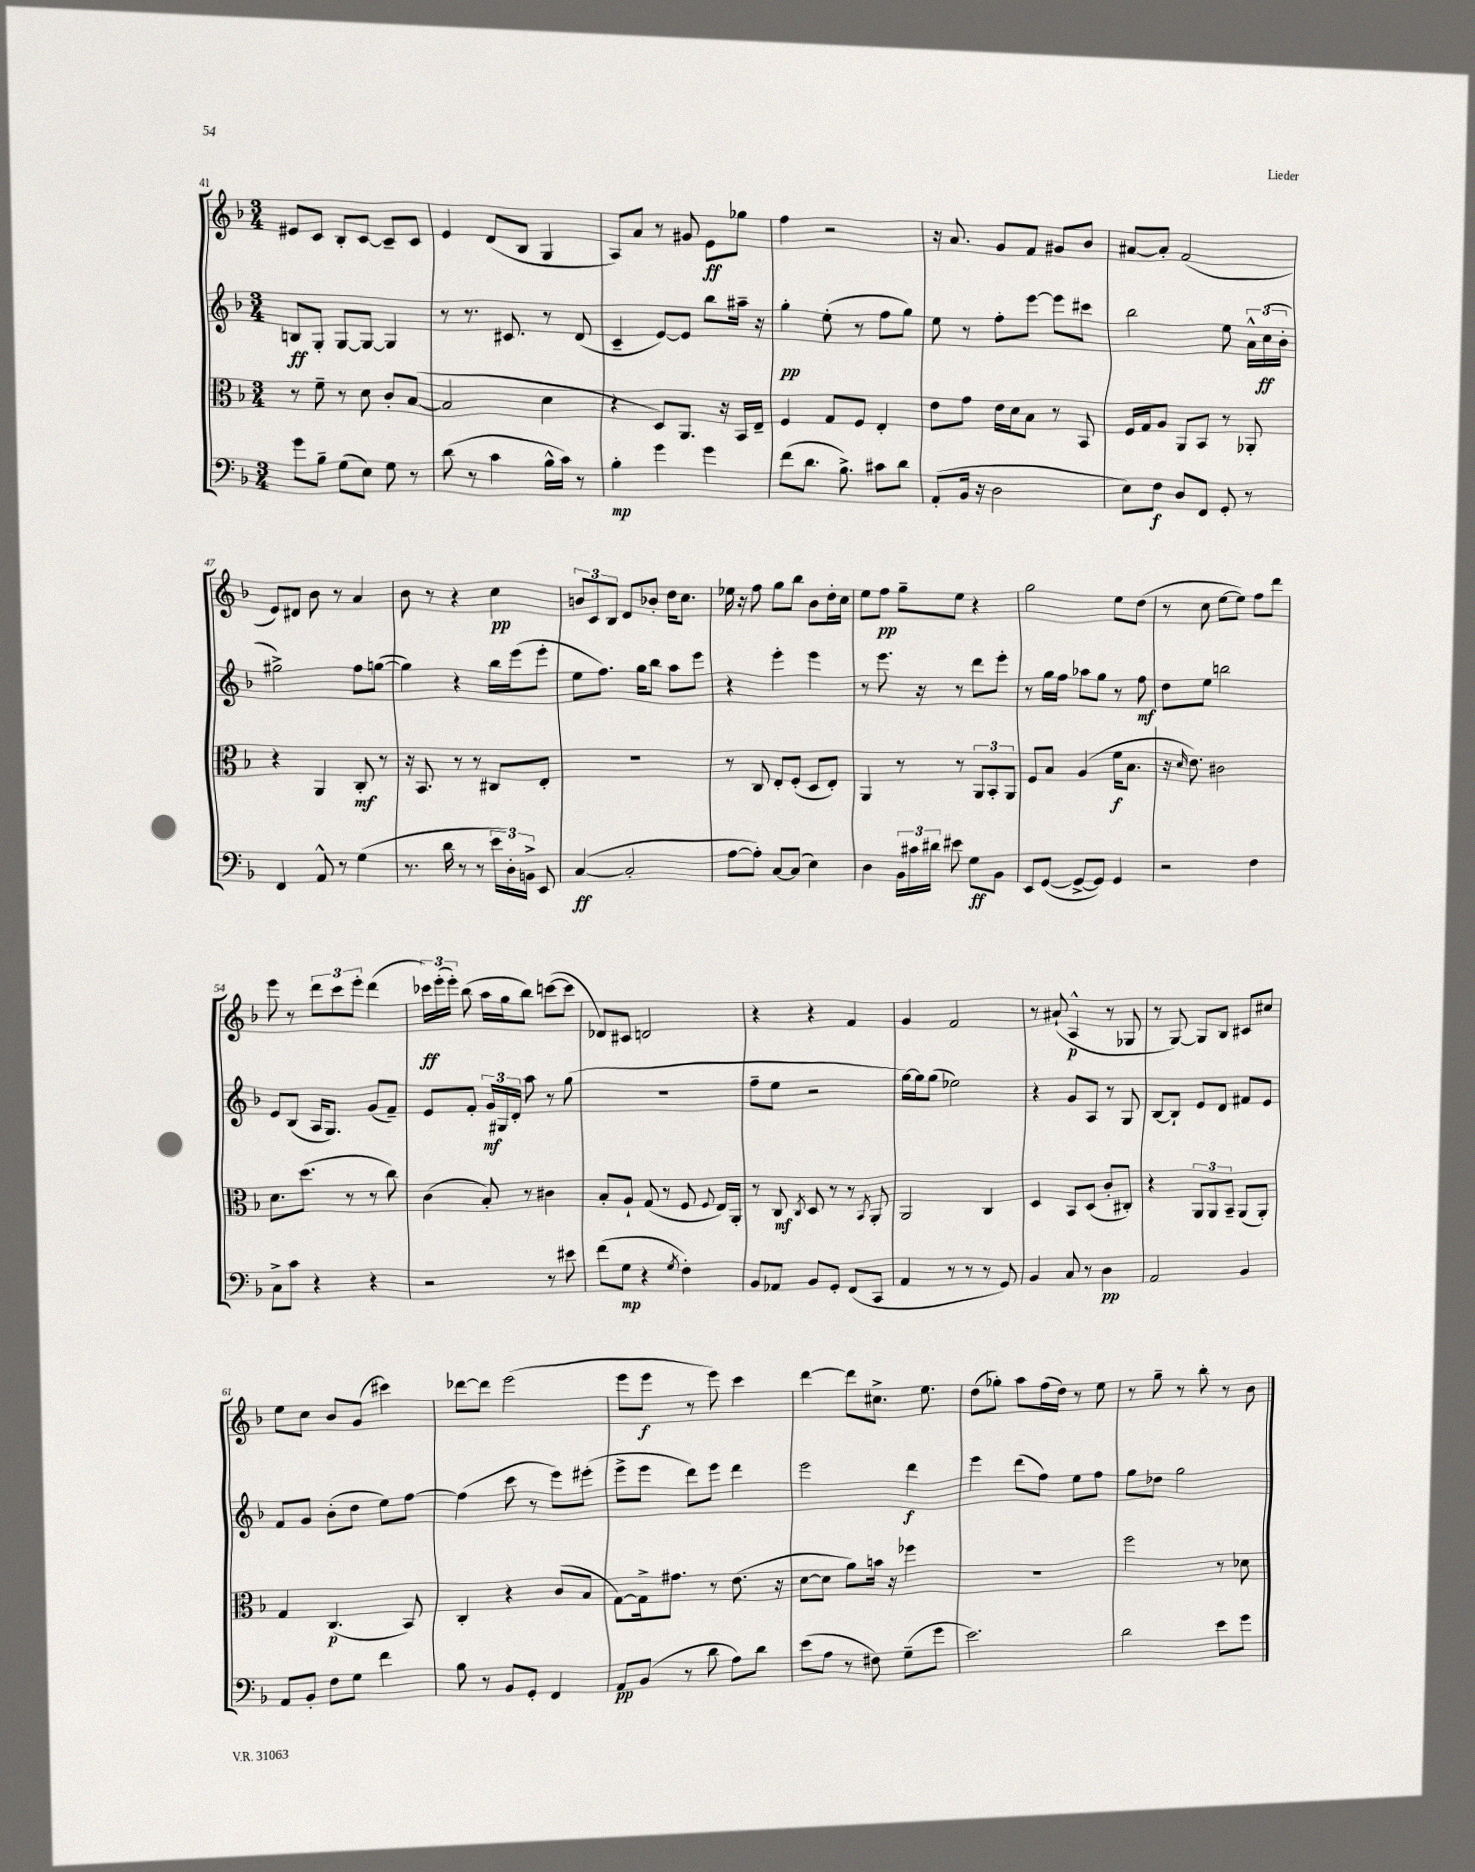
<<
\new StaffGroup <<
\new Staff = "s0" {
    \clef treble \key f \major \numericTimeSignature \time 3/4
    \autoBeamOff eis'8[ c'8] bes8[-. c'8]~ c'8[-- c'8] |
    e'4 d'8[( bes8] g4 |
    a8[) a'8] r8 gis'8 e'8[\ff ges''8] |
    f''4 r2 |
    r16 a'8. g'8[ f'8] gis'8[ bes'8] |
    ais'8[~ ais'8]-. f'2( |
    e'8[) dis'8] bes'8 r8 a'4 |
    bes'8 r8 r4 c''4\pp |
    \tuplet 3/2 { b'8[ c'8 bes8] } d'8[ bes'8]-. d''16[ c''8.] |
    ees''16 r16 f''8 g''8[ bes''8] bes'8[ d''16-. c''16] |
    e''8[ f''8]\pp g''8[-- e''8] r4 |
    g''2 e''8[ d''8]( |
    r8 c''8 e''8[~ e''8]) f''8[ d'''8] |
    e'''8 r8 \tuplet 3/2 { d'''8[ c'''8 e'''8]-. } d'''4( |
    \tuplet 3/2 { ces'''16[\ff) e'''16-.( e'''16]-.) } bes''8( a''16[ g''16 bes''8]) c'''8[~( c'''8] |
    des'8[) cis'8] d'2 |
    r4 r4 f'4 |
    g'4 f'2 |
    r8 ais'8-!( a4-^\p r8 ges8 |
    r8 g8~) g8[ bes8] cis'8[ cis''8] |
    e''8[ c''8] bes'8[ g'8]( cis'''4) |
    des'''8[~ des'''8] e'''2( |
    e'''8[ e'''8]\f r8 e'''8) c'''4 |
    d'''4~ d'''8[ cis''8.]-> e''8. |
    d''8[( ges''8]-.) a''8[ f''16( d''16]) r8 e''8 |
    r8 g''8-- r8 bes''8-. r8 bes'8 \bar "|." |
}
\new Staff = "s1" {
    \clef treble \key f \major \numericTimeSignature \time 3/4
    \autoBeamOff b8[\ff g8]-. g8[~ g8]~ g4 |
    r8 r8. cis'8. r8 d'8( |
    c'4-- e'8[~) e'8] bes''8[ ais''16]-- r16 |
    g''4-.\pp e''8-.( r8 f''8[ g''8]) |
    e''8 r8 f''8[-. e'''8]~ e'''8[ cis'''8] |
    bes''2 e''8 \tuplet 3/2 { a'16[-^ c''16\ff( bes'16]-. } |
    gis''2->) f''8[ g''8]~( |
    g''4) r4 bes''16[ e'''16( e'''8]-. |
    e''8[ f''8.]) g''16[ bes''8] a''8[ e'''8] |
    r4 e'''4-. e'''4 |
    r8 e'''8. r16 r8 d'''8[ e'''8]-. |
    r8 g''16[ f''16] aes''8[ g''8] r8 f''8\mf |
    d''8[ e''8] b''2 |
    e'8[ bes8]( a16[ g8.]) g'8[( f'8]--) |
    e'8[ f'8]-. \tuplet 3/2 { g'16[\mf gis16 d'16]-. } a''8 r8 g''8( |
    R2. |
    f''8[-- e''8] r2 |
    g''16[~) g''16 g''8]( ees''2) |
    r4 g'8[ a8] r8 g8 |
    bes8[~ bes8]-! e'8[ d'8] fis'8[ e'8] |
    f'8[ g'8] bes'8[-.( d''8] e''8[) f''8]~ |
    f''4( c'''8 r8 e'''8[) eis'''8]-.( |
    e'''8[-> e'''8] d'''8[) e'''8] d'''4 |
    e'''2 d'''4\f |
    e'''4 d'''8[( f''8]) e''8[ f''8] |
    g''8[ des''8] g''2 \bar "|." |
}
\new Staff = "s2" {
    \clef alto \key f \major \numericTimeSignature \time 3/4
    \autoBeamOff r8 f'8-- r8 d'8 c'8[-. bes8]~( |
    bes2 d'4 |
    r4 d8[) a,8.] r16 bes,16[ e16]-- |
    f4 g8[ f8] e4-. |
    e'8[ g'8] e'16[ d'16 bes8] r8 bes,8 |
    f16[ g16 a8] a,8[ bes,8] r8 aes,8-. |
    r4 a,4 c8-.\mf r8 |
    r16 bes,8. r8 r8 cis8[ e8]-. |
    R2. |
    r8 c8 e8[-. f8]-.( d8[ e8]-.) |
    a,4 r8 r8 \tuplet 3/2 { a,8[ bes,8-. a,8] } |
    f8[ bes8] a4( f'16[\f bes8.] |
    r16 \grace { d'16 } e'8.) cis'2 |
    d'8.[ d''8.]( r8 r8 c''8) |
    c'4( bes8-.) r8 cis'4 |
    bes8[-. a8]-! g8( r8 f8 \appoggiatura { f8 } e16[) a,16]-. |
    r8 c8\mf \acciaccatura { c8 } d8 r8 r8 \acciaccatura { bes,8 } a,8-. |
    a,2 c4 |
    d4 bes,8[ d8]( c'8[-. cis8]-.) |
    r4 \tuplet 3/2 { a,8[ a,8 bes,8]-- } a,8[( a,8]-.) |
    g4 c4.\p( bes,8) |
    c4-. r4 c'8[( bes8] |
    g8[~) g16-> gis'8.] r8 e'8.( r16 |
    d'8[~ d'8] a'8[) b'16] r16 fes''4 |
    R2. |
    f''2 r8 des'8 \bar "|." |
}
\new Staff = "s3" {
    \clef bass \key f \major \numericTimeSignature \time 3/4
    \autoBeamOff g'8[ bes8]-- g8[( e8]) g8 r8 |
    d'8( r8 c'4 bes16[-^ c'16]) r8 |
    bes4-.\mp g'4 g'4 |
    f'8[( d'8.] bes8.->) cis'8[ d'8] |
    a,8[-.( bes,16] r16 d2 |
    e8[) f8]\f d8[ f,8] g,8-. r8 |
    f,4 a,8-^ r8 g4( |
    r8. d'16 r8 r8 \tuplet 3/2 { e'16[ d16-.) b,16]-> } e,8 |
    c4~\ff( c2-. |
    a8[~ a8]-.) c8[~ c8]( e4) |
    d4 \tuplet 3/2 { bes,16[ cis'16 dis'16] } eis'8 g8[\ff bes,8] |
    e,8[ g,8]~( g,8[~-> g,8]) g,4 |
    r2 f4 |
    c8[-> c'8] r4 r4 |
    r2 r8 eis'8 |
    f'8[( g8]\mp r4 \acciaccatura { g8 } f4-.) |
    bes,8[ aes,8] bes,8[ g,8]-. f,8[( c,8] |
    a,4 r8 r8 r8 g,8) |
    bes,4 c8 r8 d4\pp |
    a,2 bes,4 |
    a,8[ bes,8]-. f8[ g8] f'4 |
    bes8 r8 bes,8[ g,8]-. f,4 |
    a,8[\pp bes,8]( r8 d'8 a8[) d'8] |
    e'8[( a8] r8 fis8) g8[--( g'8] |
    e'2.) |
    d'2 e'8[ g'8] \bar "|." |
}
>>
>>
\layout { \context { \Score currentBarNumber = #41 } }
